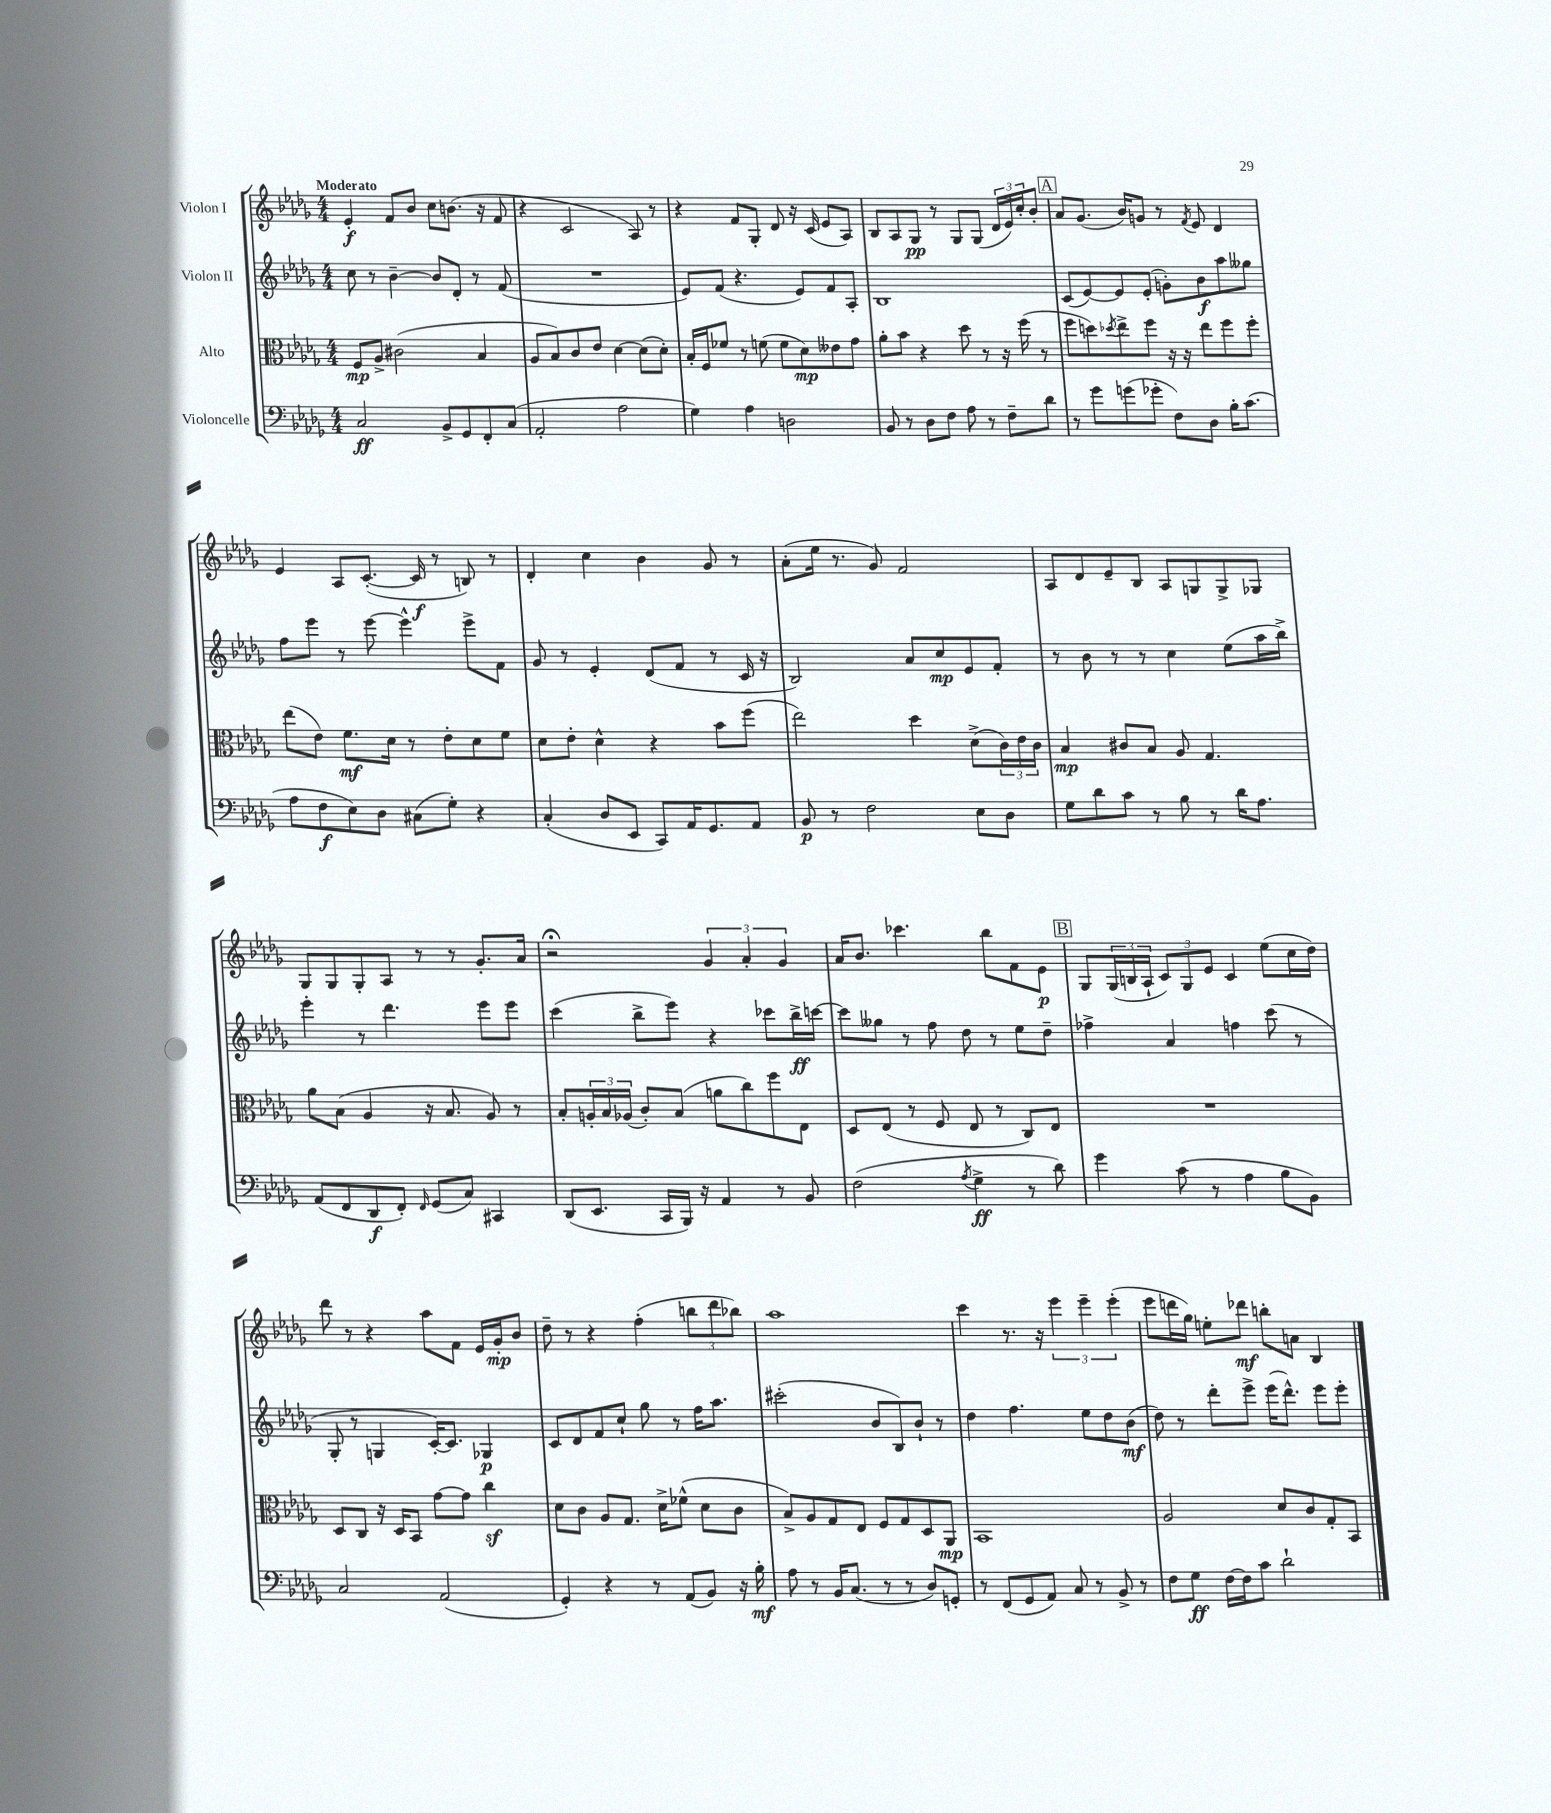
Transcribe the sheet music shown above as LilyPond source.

<<
\new StaffGroup <<
\new Staff = "s0" \with { instrumentName = "Violon I" } {
    \clef treble \key des \major \numericTimeSignature \time 4/4 \tempo "Moderato"
    ees'4-.\f f'8 bes'8 c''8 b'8.( r16 f'8 |
    r4 c'2 aes8) r8 |
    r4 f'8 ges8-. des'8 r16 c'16( ees'8 aes8) |
    bes8 aes8 ges8\pp r8 ges8 ges8( \tuplet 3/2 { des'16 ees'16) c''16-. } bes'8-. |
    \mark \markup { \box "A" } aes'8 ges'8.( bes'16) g'8 r8 \acciaccatura { f'8 } ees'8 des'4 |
    ees'4 aes8 c'8.~-.( c'16\f r8 b8) r8 |
    des'4-. c''4 bes'4 ges'8 r8 |
    aes'8-.( ees''16 r8. ges'8) f'2 |
    aes8 des'8 ees'8-- bes8 aes8 g8 g8-> ges8 |
    ges8 ges8 ges8-. aes8 r8 r8 ges'8.-. aes'16 |
    r2\fermata \tuplet 3/2 { ges'4 aes'4-. ges'4 } |
    aes'16 bes'8. ces'''4. bes''8 f'8 ees'8\p |
    \mark \markup { \box "B" } ges8 \tuplet 3/2 { ges16( b16 aes16-! } \tuplet 3/2 { c'8) ges8 ees'8 } c'4 ees''8( c''16 des''16) |
    des'''8 r8 r4 aes''8 f'8 ees'16 ges'16-.\mp bes'8 |
    des''8-- r8 r4 f''4-.( \tuplet 3/2 { b''8 des'''8 bes''8) } |
    aes''1 |
    c'''4 r8. r16 \tuplet 3/2 { ees'''4 ees'''4-- ees'''4-.( } |
    ees'''8 d'''16 ges''16) e''8-. des'''8\mf b''8-. a'8 bes4 \bar "|." |
}
\new Staff = "s1" \with { instrumentName = "Violon II" } {
    \clef treble \key des \major \numericTimeSignature \time 4/4
    c''8 r8 bes'4~-- bes'8 des'8-. r8 f'8( |
    R1 |
    ees'8) f'8( r4. ees'8) f'8 aes8-. |
    bes1 |
    \mark \markup { \box "A" } c'8( ees'8~) ees'8 ees'8-.( g'8-.) bes'8\f aes''8 geses''8 |
    f''8 ees'''8 r8 ees'''8~ ees'''4-^ ees'''8-> f'8 |
    ges'8 r8 ees'4-. des'8( f'8 r8 c'16 r16 |
    bes2) aes'8 c''8\mp ees'8 f'8-. |
    r8 bes'8 r8 r8 c''4 ees''8( aes''16 bes''16->) |
    ees'''4-. r8 des'''4. ees'''8 ees'''8 |
    c'''4( bes''8-> ees'''8) r4 ces'''8 bes''16->\ff c'''16~ |
    c'''8 geses''8 r8 f''8 des''8 r8 ees''8 des''8-- |
    \mark \markup { \box "B" } fes''4-> aes'4 f''4 c'''8( r8 |
    ges8-. r8 g4 c'16~-.) c'8. ges4\p |
    c'8 des'8 f'8 c''8-! ges''8 r8 f''16 aes''8. |
    cis'''2-.( bes'8 bes8) bes'8-! r8 |
    des''4 f''4. ees''8 des''8 bes'8\mf( |
    des''8) r8 des'''8-. ees'''8-> ees'''16( des'''8.-^) ees'''8 ees'''8-. \bar "|." |
}
\new Staff = "s2" \with { instrumentName = "Alto" } {
    \clef alto \key des \major \numericTimeSignature \time 4/4
    f8\mp aes8-> cis'2( bes4 |
    aes8 bes8) c'8 ees'8 des'4~ des'8( des'8-.) |
    bes16-. f16 fes'8 r8 f'8( f'8 des'8\mp) eeses'8 ges'8 |
    aes'8-. bes'8 r4 des''8 r8 r16 f''16( r8 |
    \mark \markup { \box "A" } f''8 d''8) \acciaccatura { des''8 } ees''8-> f''8 r16 r16 ees''8 f''8 f''8-. |
    ees''8( ees'8) f'8.\mf des'16 r8 ees'8-. des'8 f'8 |
    des'8 ees'8-. des'4-^ r4 bes'8 f''8( |
    ees''2) des''4 des'8->( \tuplet 3/2 { c'16) ees'16 c'16 } |
    bes4\mp cis'8 bes8 aes8 ges4. |
    aes'8 bes8( aes4 r16 bes8. aes8) r8 |
    bes8-. \tuplet 3/2 { a16-. bes16 aes16( } c'8-.) bes8( a'8 c''8) f''8 ees8 |
    des8 ees8( r8 f8 ees8 r8 c8) ees8 |
    \mark \markup { \box "B" } R1 |
    des8 c8 r16 des16 bes,8 ges'8~ ges'8 c''4\sf |
    des'8 c'8 aes8 ges8. des'16-> fes'8-^( des'8 c'8 |
    bes8->) aes8 ges8 ees8 f8 ges8 des8 aes,8\mp |
    bes,1 |
    aes2 des'8 c'8 ges8-. bes,8 \bar "|." |
}
\new Staff = "s3" \with { instrumentName = "Violoncelle" } {
    \clef bass \key des \major \numericTimeSignature \time 4/4
    c2\ff bes,8-> ges,8 f,8-. c8( |
    aes,2-. aes2 |
    ges4) aes4 d2 |
    bes,8 r8 des8 f8 aes8 r8 f8-- des'8 |
    \mark \markup { \box "A" } r8 ges'8 g'8( ges'8-. f8) des8 bes16-. c'8.( |
    aes8 f8\f ees8) des8 cis8( ges8-.) r4 |
    c4-.( des8 ees,8 c,8) aes,16 ges,8. aes,8 |
    bes,8\p r8 f2 ees8 des8 |
    ges8 des'8 c'8 r8 bes8 r8 des'16 aes8. |
    aes,8( f,8 des,8\f f,8-.) \grace { f,16 } ges,8( c8) cis,4 |
    des,8( ees,8. c,16 bes,,16) r16 aes,4 r8 bes,8 |
    f2( \acciaccatura { aes8 } ges4->\ff r8 des'8) |
    \mark \markup { \box "B" } ges'4 c'8( r8 aes4 bes8 bes,8) |
    c2 aes,2( |
    ges,4-.) r4 r8 aes,8( bes,8) r16 bes16-.\mf |
    aes8 r8 bes,16 c8.( r8 r8 des8) g,8-. |
    r8 f,8( ges,8 aes,8) c8 r8 bes,8-> r8 |
    f8 ges8\ff f16~ f16 c'8 des'2-! \bar "|." |
}
>>
>>
\layout { \context { \Score \remove "Bar_number_engraver" } }
